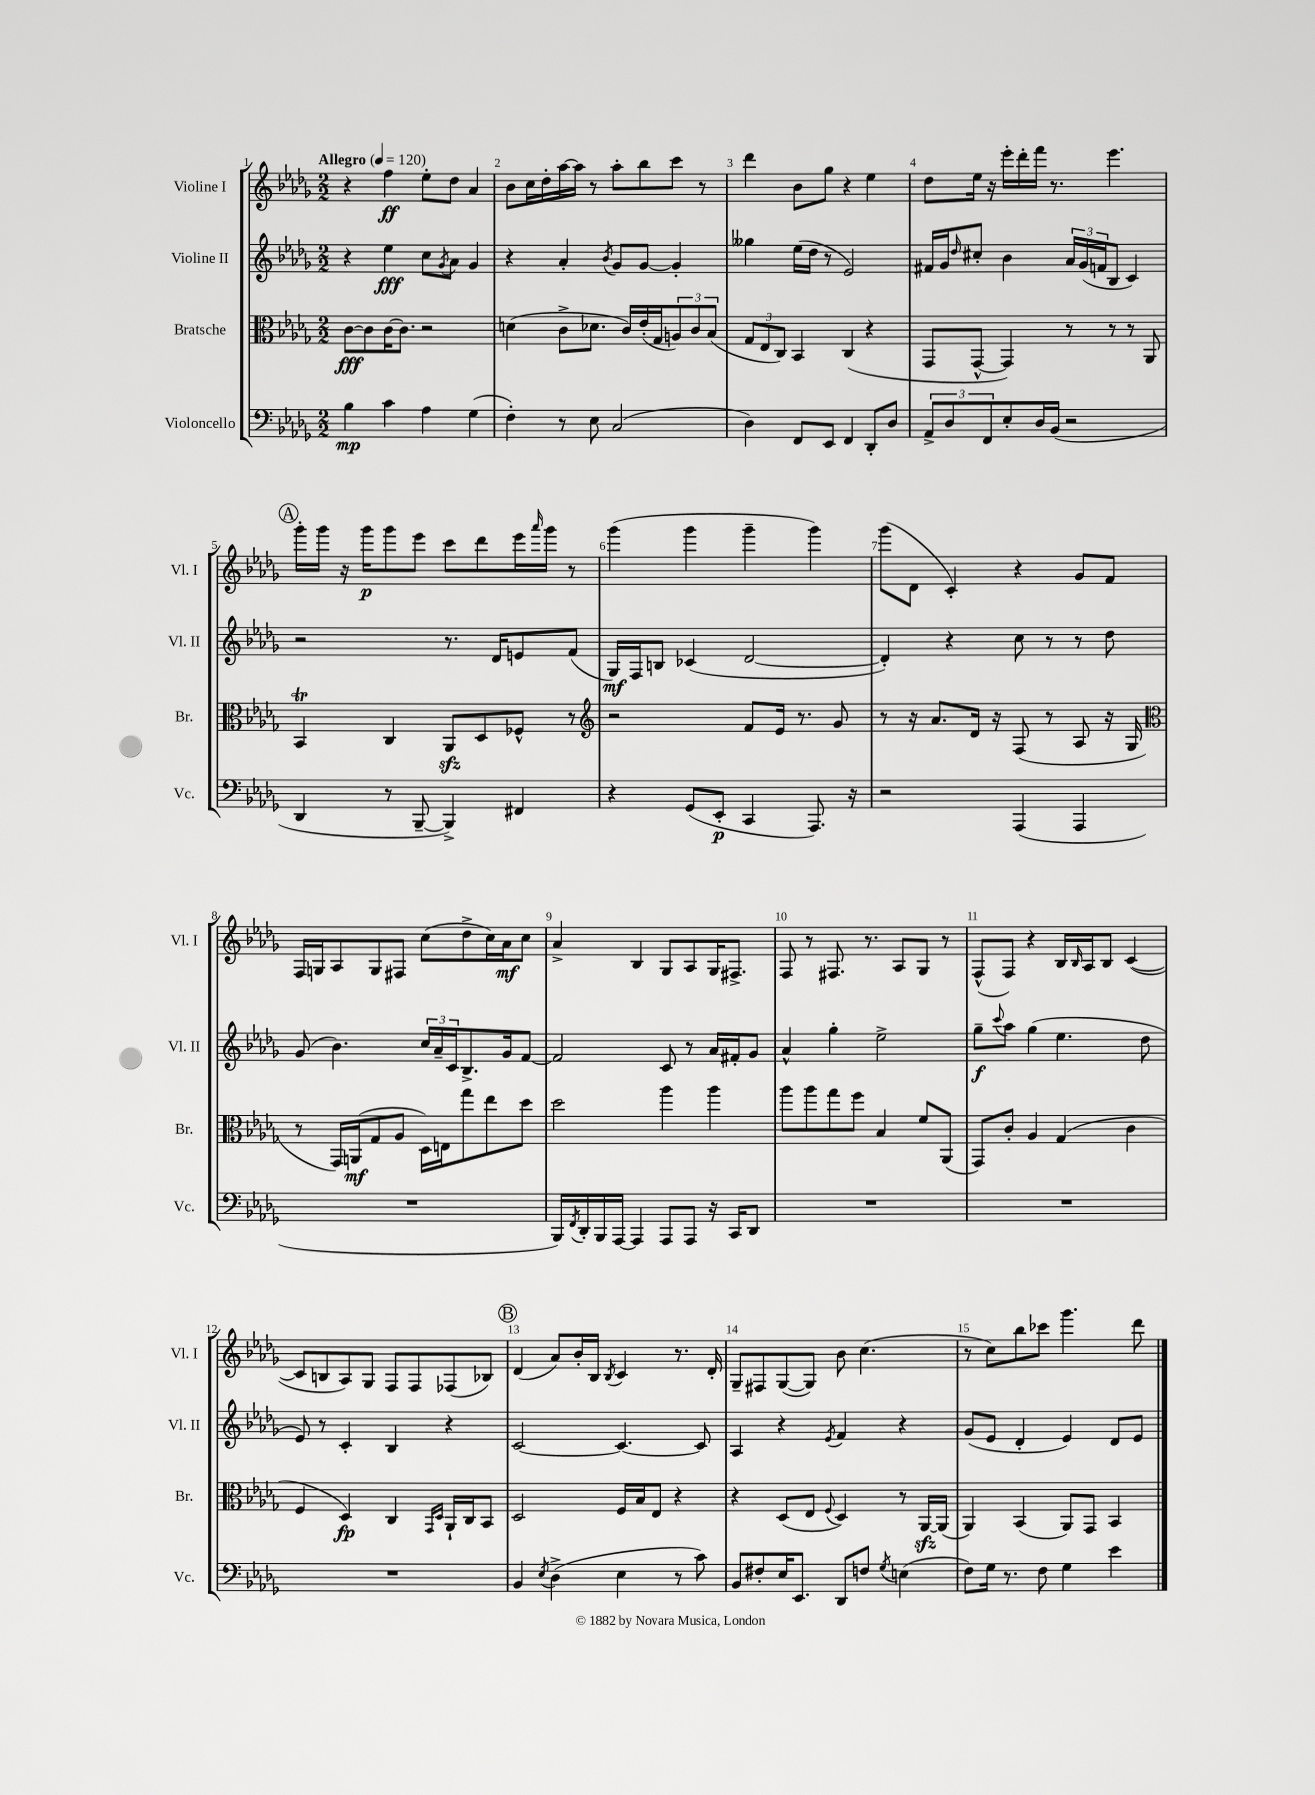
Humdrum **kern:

**kern	**dynam	**kern	**dynam	**kern	**dynam	**kern	**dynam
*part4	*part4	*part3	*part3	*part2	*part2	*part1	*part1
*staff4	*staff4	*staff3	*staff3	*staff2	*staff2	*staff1	*staff1
*I"Violoncello	*	*I"Bratsche	*	*I"Violine II	*	*I"Violine I	*
*I'Vc.	*	*I'Br.	*	*I'Vl. II	*	*I'Vl. I	*
*clefF4	*	*clefC3	*	*clefG2	*	*clefG2	*
*k[b-e-a-d-g-]	*	*k[b-e-a-d-g-]	*	*k[b-e-a-d-g-]	*	*k[b-e-a-d-g-]	*
*M2/2	*	*M2/2	*	*M2/2	*	*M2/2	*
*MM120	*	*MM120	*	*MM120	*	*MM120	*
=1	=1	=1	=1	=1	=1	=1	=1
!	!	!	!	!	!	!LO:TX:a:B:t=Allegro	!
4B-\	mp	[8c\L	fff	4r	.	4r	.
.	.	8c\]	.	.	.	.	.
4c\	.	[16c\K	.	4ee-\	fff	4ff\	ff
.	.	8.c\J]	.	.	.	.	.
4A-\	.	2r	.	8cc\L	.	8ee-'\L	.
.	.	.	.	8qg-/	.	.	.
.	.	.	.	8a-\J	.	8dd-\J	.
(4G-\	.	.	.	4g-/	.	4a-/	.
=2	=2	=2	=2	=2	=2	=2	=2
4F'\)	.	(4dn\	.	4r	.	8b-\L	.
.	.	.	.	.	.	16cc\L	.
.	.	.	.	.	.	16dd-'\	.
8r	.	8c^\L	.	4a-'/	.	[16aa-\	.
.	.	.	.	.	.	16aa-\JJ]	.
8E-\	.	8.d-X\J	.	.	.	8r	.
.	.	.	.	8qb-/	.	.	.
(2C/	.	.	.	8g-/L	.	8aa-'\L	.
.	.	16c/LL)	.	.	.	.	.
.	.	(16e-'/	.	[8g-/J	.	8bb-\	.
.	.	16G-/J	.	.	.	.	.
.	.	12An/)	.	4g-'/]	.	8ccc\J	.
.	.	12c/	.	.	.	.	.
.	.	.	.	.	.	8r	.
.	.	(12B-/J	.	.	.	.	.
=3	=3	=3	=3	=3	=3	=3	=3
4D-\)	.	12G-/L	.	4gg--X\	.	4ddd-\	.
.	.	12E-/	.	.	.	.	.
.	.	12C/J)	.	.	.	.	.
8FF/L	.	4BB-/	.	(16ee-\LL	.	8b-\L	.
.	.	.	.	16dd-\JJ	.	.	.
8EE-/J	.	.	.	8r	.	8gg-\J	.
4FF/	.	(4C/	.	2e-/)	.	4r	.
8DD-'/L	.	4r	.	.	.	4ee-\	.
8D-/J	.	.	.	.	.	.	.
=4	=4	=4	=4	=4	=4	=4	=4
12AA-^/L	.	8GG-/L	.	16f#X/LL	.	8dd-\L	.
.	.	.	.	16g-/J	.	.	.
12D-/	.	.	.	.	.	.	.
.	.	.	.	16qqdd-/	.	.	.
.	.	[8GG-^^/J	.	8cc#X'/J	.	16ee-\Jk	.
12FF/	.	.	.	.	.	.	.
.	.	.	.	.	.	16r	.
8E-'/	.	4GG-/])	.	4b-\	.	16eee-'\LL	.
.	.	.	.	.	.	16ddd-'\	.
16D-/L	.	.	.	.	.	16fff\JJ	.
(16BB-/JJ	.	.	.	.	.	8.r	.
2r	.	8r	.	24a-/LL	.	.	.
.	.	.	.	(24g-/	.	.	.
.	.	.	.	24fn/J	.	.	.
.	.	8r	.	8B-/J	.	4.eee-\	.
.	.	8r	.	4c/)	.	.	.
.	.	8AA-/	.	.	.	.	.
!!LO:LB:g=z
!!LO:REH:place=s1:t=A
=5	=5	=5	=5	=5	=5	=5	=5
4DD-/	.	4BB-T/	.	2r	.	16ggg-'\LL	.
.	.	.	.	.	.	16ggg-\JJ	.
.	.	.	.	.	.	16r	.
.	.	.	.	.	.	16ggg-\KL	p
8r	.	4C/	.	.	.	8ggg-\	.
[8BBB-~/	.	.	.	.	.	8eee-\J	.
4BBB-^/])	.	8AA-zz/L	.	8.r	.	8ccc\L	.
.	.	8D-/	.	.	.	8ddd-\	.
.	.	.	.	16d-/KL	.	.	.
4FF#X/	.	8F-X^^/J	.	8en/	.	16eee-\L	.
.	.	.	.	.	.	16qqaaa-/	.
.	.	.	.	.	.	16ggg-\JJ	.
.	.	8r	.	(8f/J	.	8r	.
=6	=6	=6	=6	=6	=6	=6	=6
*	*	*clefG2	*	*	*	*	*
4r	.	2r	.	16G-/LL)	mf	(4ggg-\	.
.	.	.	.	16F/J	.	.	.
.	.	.	.	8Bn/J	.	.	.
(8GG-/L	.	.	.	(4c-X/	.	4ggg-\	.
8EE-'/J	p	.	.	.	.	.	.
4CC/	.	8f/L	.	[2d-/	.	4ggg-~\	.
.	.	16e-/Jk	.	.	.	.	.
.	.	8.r	.	.	.	.	.
8.AAA-/)	.	.	.	.	.	4ggg-\)	.
.	.	8g-/	.	.	.	.	.
16r	.	.	.	.	.	.	.
=7	=7	=7	=7	=7	=7	=7	=7
2r	.	8r	.	4d-'/])	.	(8ggg-\L	.
.	.	16r	.	.	.	8d-\J	.
.	.	8.a-/L	.	.	.	.	.
.	.	.	.	4r	.	4c'/)	.
.	.	16d-/Jk	.	.	.	.	.
.	.	16r	.	.	.	.	.
(4AAA-/	.	(8F/	.	8cc\	.	4r	.
.	.	8r	.	8r	.	.	.
4AAA-/	.	8A-/	.	8r	.	8g-/L	.
.	.	16r	.	8dd-\	.	8f/J	.
.	.	16G-/	.	.	.	.	.
!!LO:LB:g=z
=8	=8	=8	=8	=8	=8	=8	=8
*	*	*clefC3	*	*	*	*	*
1r	.	8r	.	(8g-/	.	16F/LL	.
.	.	.	.	.	.	16Gn/J	.
.	.	16GG-/LL)	.	4.b-\)	.	8A-/	.
.	.	(16AAn/J	mf	.	.	.	.
.	.	8G-/	.	.	.	8G/	.
.	.	8A-/J	.	.	.	8F#X/J	.
.	.	16D-\LL)	.	24cc/LL	.	(8cc\L	.
.	.	.	.	24a-~/	.	.	.
.	.	16En\J	.	.	.	.	.
.	.	.	.	24c/J	.	.	.
.	.	8gg-\	.	8.B-^/	.	8dd-^\	.
.	.	8ee-\	.	.	.	16cc\L)	.
.	.	.	.	16g-/k	.	16a-\J	mf
.	.	8dd-\J	.	[8f/J	.	8cc\J	.
=9	=9	=9	=9	=9	=9	=9	=9
16BBB-/LL)	.	2dd-\	.	2f/]	.	4a-^/	.
8qFF/	.	.	.	.	.	.	.
16DD-'/	.	.	.	.	.	.	.
16BBB-/	.	.	.	.	.	.	.
[16AAA-/JJ	.	.	.	.	.	.	.
4AAA-/]	.	.	.	.	.	4B-/	.
8AAA-/L	.	4aa-\	.	8c/	.	8G-/L	.
8AAA-/J	.	.	.	8r	.	8A-/	.
16r	.	4aa-\	.	16a-/LL	.	16G-/K	.
16CC/KL	.	.	.	16f#X'/J	.	8.F#X^/J	.
8DD-/J	.	.	.	8g-/J	.	.	.
=10	=10	=10	=10	=10	=10	=10	=10
1r	.	8aa-\L	.	4a-^^/	.	8F/	.
.	.	8aa-\	.	.	.	8r	.
.	.	8gg-\	.	4gg-'\	.	8.F#X/	.
.	.	8ff\J	.	.	.	.	.
.	.	.	.	.	.	8.r	.
.	.	4B-/	.	2ee-^\	.	.	.
.	.	.	.	.	.	8A-/L	.
.	.	8f/L	.	.	.	8G-/J	.
.	.	(8AA-/J	.	.	.	8r	.
=11	=11	=11	=11	=11	=11	=11	=11
1r	.	8GG-/L)	.	8gg-~\L	f	(8F^^/L	.
.	.	.	.	8qqccc/	.	.	.
.	.	8c'/J	.	8aa-\J	.	8F/J)	.
.	.	4A-/	.	(4gg-\	.	4r	.
.	.	(4G-/	.	4.ee-\	.	16B-/LL	.
.	.	.	.	.	.	16qqB-/	.
.	.	.	.	.	.	16A-/J	.
.	.	.	.	.	.	8B-/J	.
.	.	4c\	.	.	.	([4c/	.
.	.	.	.	8dd-\	.	.	.
!!LO:LB:g=z
=12	=12	=12	=12	=12	=12	=12	=12
1r	.	4F/	.	8e-/)	.	8c/L]	.
.	.	.	.	8r	.	8Bn/	.
.	.	4D-/)	fp	4c'/	.	8A-/)	.
.	.	.	.	.	.	8G-/J	.
.	.	4C/	.	4B-/	.	8F/L	.
.	.	.	.	.	.	8F/	.
.	.	16qqGG-/LL	.	.	.	.	.
.	.	16qqD-/JJ	.	.	.	.	.
.	.	16AA-`/LL	.	4r	.	(8F-X/	.
.	.	16C/J	.	.	.	.	.
.	.	8BB-/J	.	.	.	8B-X/J)	.
!!LO:REH:place=s1:t=B
=13	=13	=13	=13	=13	=13	=13	=13
4BB-/	.	2D-/	.	[2c/	.	(4d-/	.
8qE-/	.	.	.	.	.	.	.
(4D-^\	.	.	.	.	.	8a-/L)	.
.	.	.	.	.	.	16b-'/L	.
.	.	.	.	.	.	16B-/JJ	.
.	.	.	.	.	.	8qB-/	.
4E-\	.	16F/LL	.	4.c/_	.	4c/	.
.	.	16B-/J	.	.	.	.	.
.	.	8E-/J	.	.	.	.	.
8r	.	4r	.	.	.	8.r	.
8c\)	.	.	.	8c/]	.	.	.
.	.	.	.	.	.	16d-'/	.
=14	=14	=14	=14	=14	=14	=14	=14
8BB-/L	.	4r	.	4A-/	.	8G-~/L	.
8F#X'/	.	.	.	.	.	8F#X/	.
16E-/K	.	(8D-/L	.	4r	.	([8G-/	.
8.EE-/J	.	.	.	.	.	.	.
.	.	8E-/J	.	.	.	8G-/J])	.
.	.	8qqF/	.	8qe-/	.	.	.
8DD-/L	.	4D-/)	.	4f/	.	8b-\	.
8Fn/J	.	.	.	.	.	(4.cc\	.
8qG-/	.	.	.	.	.	.	.
(4En\	.	8r	.	4r	.	.	.
.	.	[16AA-zz/LL	.	.	.	.	.
.	.	(16AA-/JJ]	.	.	.	.	.
=15	=15	=15	=15	=15	=15	=15	=15
8F\L)	.	4AA-/)	.	(8g-/L	.	8r	.
16G-\Jk	.	.	.	8e-/J	.	8cc\L)	.
8.r	.	.	.	.	.	.	.
.	.	(4BB-/	.	4d-'/	.	8bb-\	.
8F\	.	.	.	.	.	8ccc-X\J	.
4G-\	.	8AA-/L)	.	4e-/)	.	4.ggg-\	.
.	.	8GG-/J	.	.	.	.	.
4e-\	.	4BB-/	.	8d-/L	.	.	.
.	.	.	.	8e-/J	.	8ddd-\	.
==	==	==	==	==	==	==	==
*-	*-	*-	*-	*-	*-	*-	*-
